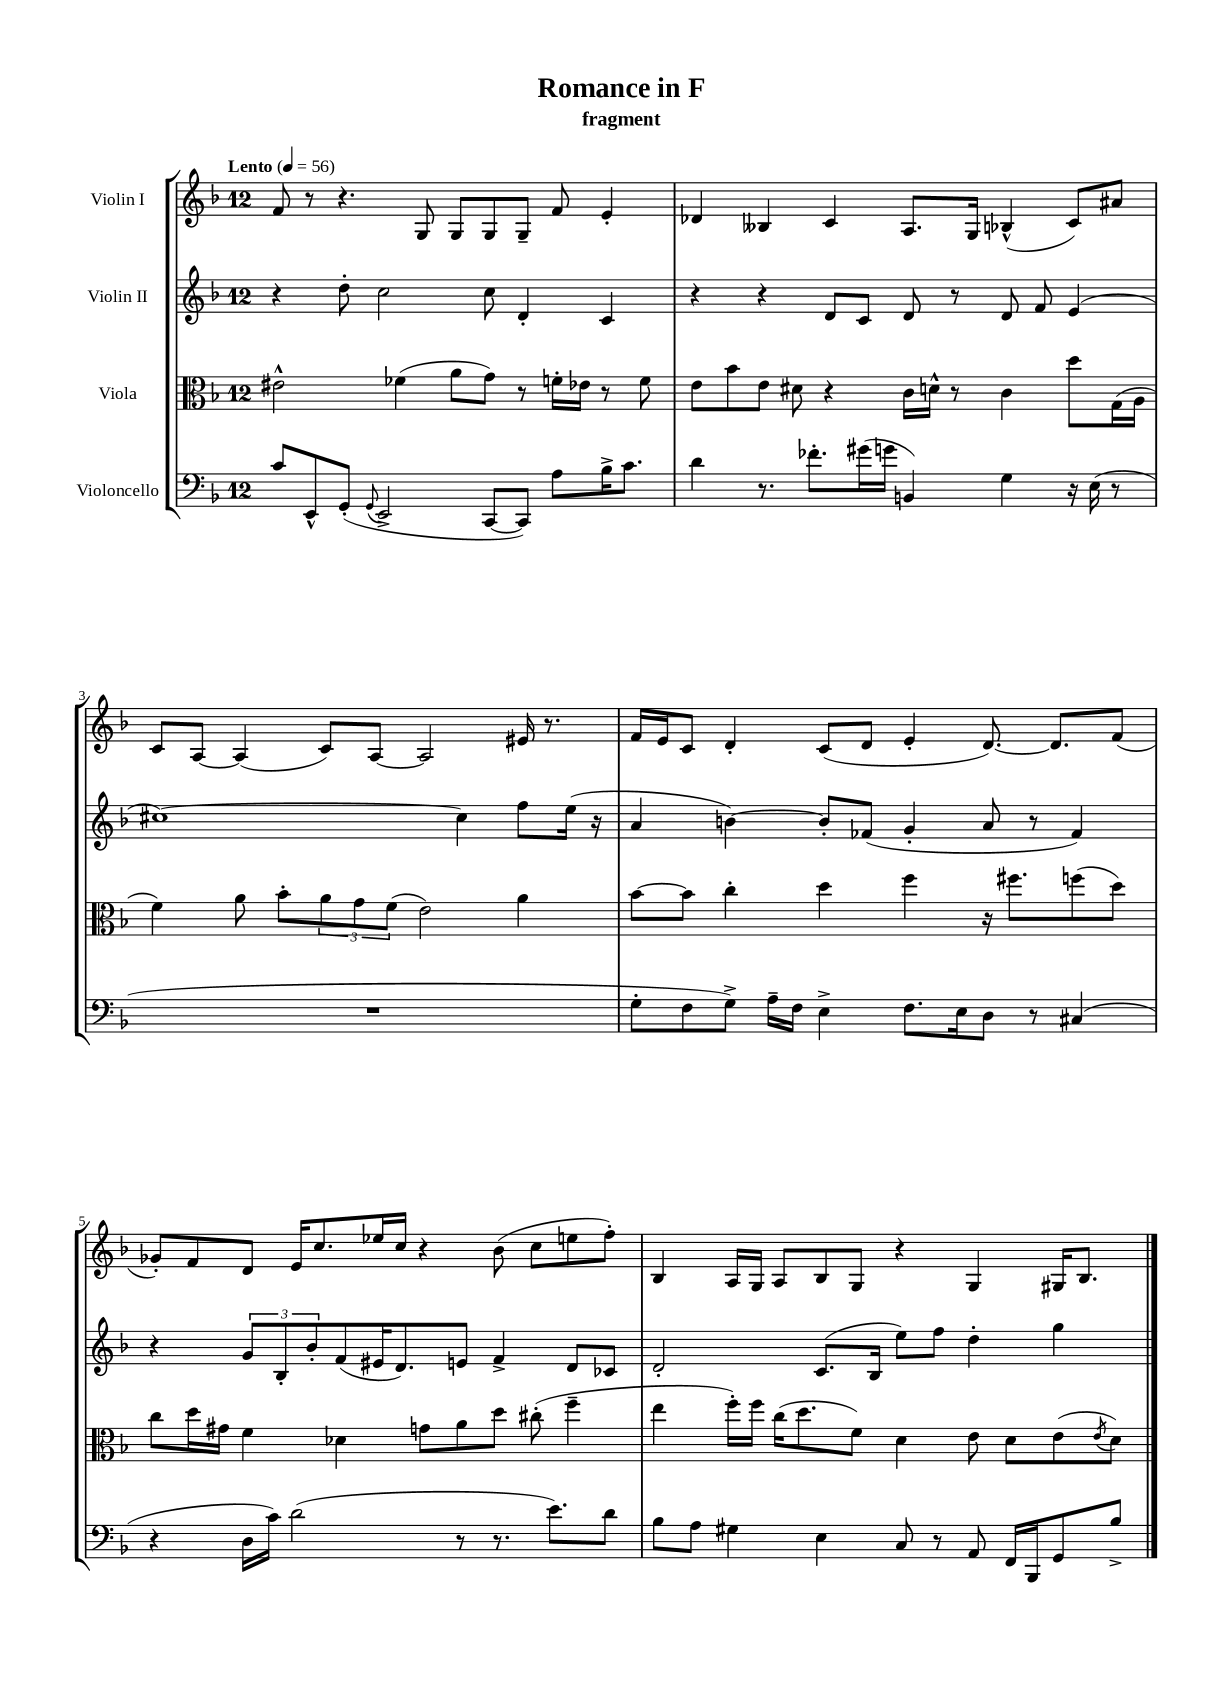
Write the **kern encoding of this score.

**kern	**kern	**kern	**kern
*staff4	*staff3	*staff2	*staff1
*clefF4	*clefC3	*clefG2	*clefG2
*k[b-]	*k[b-]	*k[b-]	*k[b-]
*M12/8	*M12/8	*M12/8	*M12/8
*MM56	*MM56	*MM56	*MM56
8c	2e#^^	4r	8f
8EE^^	.	.	8r
(8GG'	.	8dd'	4.r
8qqGG	.	.	.
2EE^	.	2cc	.
.	(4f-	.	.
.	.	.	8G
.	8a	.	8G
[8CC	8g)	8cc	8G
8CC])	8r	4d'	8G~
8A	16f'	.	8f
.	16e-	.	.
16B-^	8r	4c	4e'
8.c	.	.	.
.	8f	.	.
=	=	=	=
4d	8e	4r	4d-
.	8b-	.	.
8.r	8e	4r	4B--
.	8d#	.	.
8.f-'	.	.	.
.	4r	8d	4c
(16g#	.	8c	.
16g	.	.	.
4BB)	16c	8d	8.A
.	16d^^	.	.
.	8r	8r	.
.	.	.	16G
4G	4c	8d	(4B-^^
.	.	8f	.
16r	8dd	(4e	8c)
(16E	.	.	.
8r	(16G	.	8a#
.	16A	.	.
=	=	=	=
1.r	4f)	[1cc#)	8c
.	.	.	[8A
.	8a	.	(4A]
.	8b-'	.	.
.	12a	.	8c)
.	12g	.	.
.	.	.	[8A
.	(12f	.	.
.	2e)	.	2A]
.	.	4cc#]	.
.	4a	8ff	16e#
.	.	.	8.r
.	.	(16ee	.
.	.	16r	.
=	=	=	=
8G'	[8b-	4a	16f
.	.	.	16e
8F	8b-]	.	8c
8G^)	4cc'	[4b)	4d'
16A~	.	.	.
16F	.	.	.
4E^	4dd	8b']	(8c
.	.	(8f-	8d
8.F	4ff	4g'	4e'
16E	.	.	.
8D	16r	8a	[8.d)
.	8.ff#	.	.
8r	.	8r	.
.	.	.	8.d]
(4C#	(8ff	4f-)	.
.	8dd)	.	(8f
=	=	=	=
4r	8cc	4r	8g-')
.	16dd	.	8f
.	16g#	.	.
16D	4f	12g	8d
16c)	.	.	.
.	.	12B-'	.
(2d	.	.	16e
.	.	12b-'	.
.	.	.	8.cc
.	4d-	(8f	.
.	.	16e#	16ee-
.	.	8.d)	16cc
.	8g	.	4r
8r	8a	8e	.
8.r	8dd	4f^	(8b-
.	(8cc#'	.	8cc
8.e)	.	.	.
.	4ff~	8d	8ee
8d	.	8c-	8ff')
=	=	=	=
8B-	4ee	2d'	4B-
8A	.	.	.
4G#	16ff')	.	16A
.	16ff	.	16G
.	(16cc	.	8A
.	8.dd	.	.
4E	.	(8.c	8B-
.	8f)	.	8G
.	.	16B-	.
8C	4d	8ee)	4r
8r	.	8ff	.
8AA	8e	4dd'	4G
16FF	8d	.	.
16BBB-	.	.	.
8GG	(8e	4gg	16G#
.	.	.	8.B-
.	8qe	.	.
8B-^	8d)	.	.
==	==	==	==
*-	*-	*-	*-
